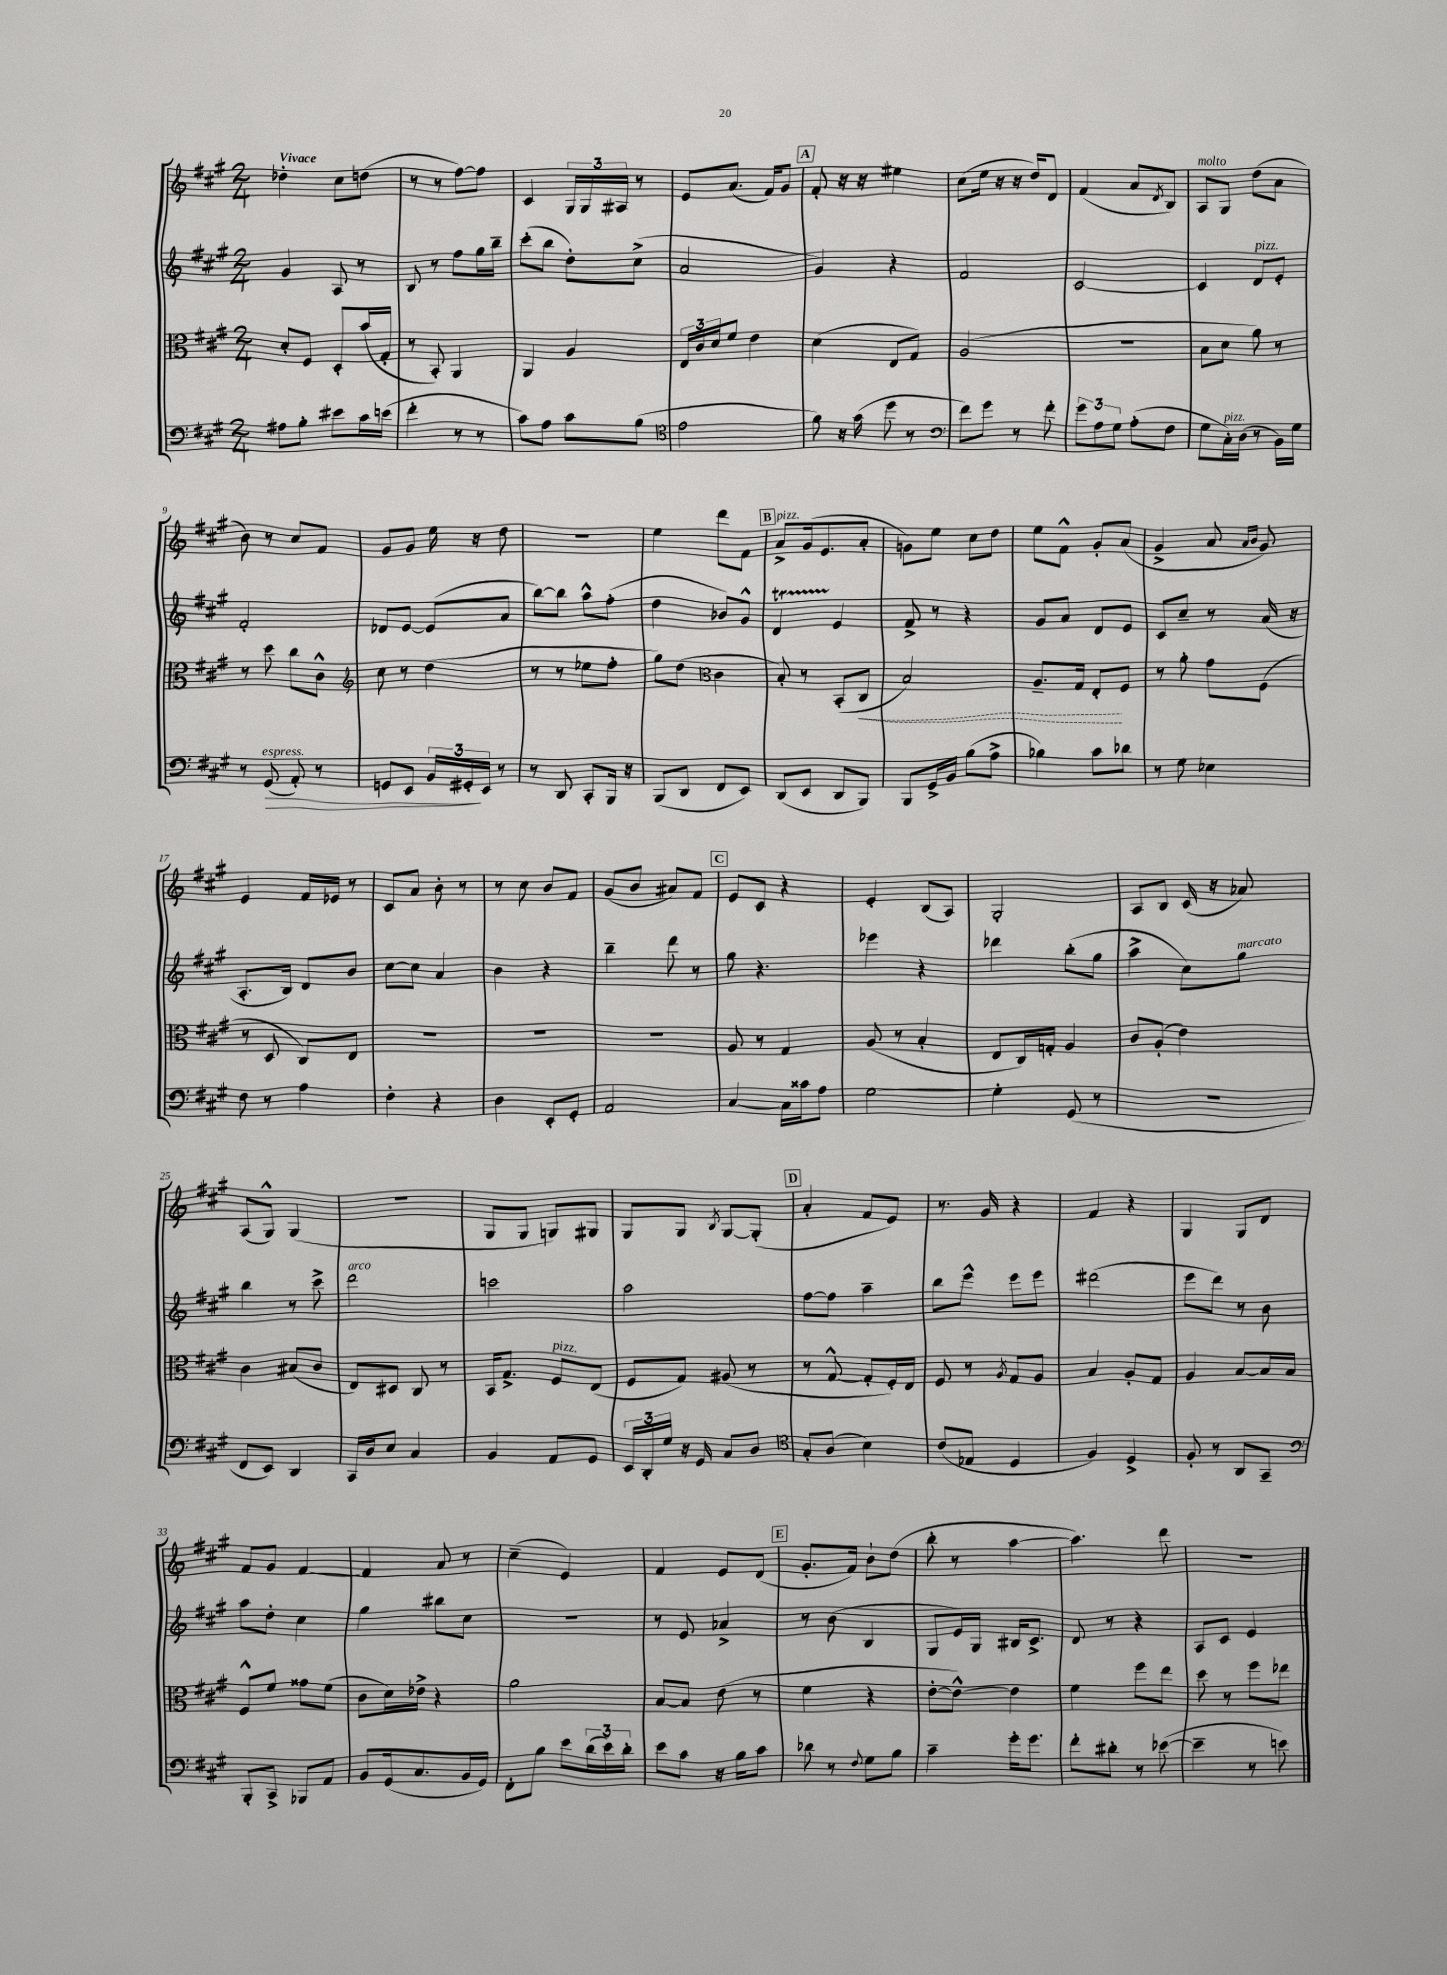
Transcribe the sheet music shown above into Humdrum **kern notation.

**kern	**kern	**kern	**kern
*staff4	*staff3	*staff2	*staff1
*clefF4	*clefC3	*clefG2	*clefG2
*k[f#c#g#]	*k[f#c#g#]	*k[f#c#g#]	*k[f#c#g#]
*M2/4	*M2/4	*M2/4	*M2/4
8A#	8d'	4g#	4dd-'
8B'	8F#	.	.
8e#	8D'	8A	8cc#
16c#	(16b	8r	(8dd
(16e	16G#'	.	.
=	=	=	=
4f#'	8r	8B	8r
.	8BB')	8r	8r
8r	4AA	8ff#	[8ff#)
8r	.	16gg#	8ff#]
.	.	16bb~	.
=	=	=	=
8c#)	4AA	(8ccc#'	4c#
8A	.	8bb	.
8c#	4A	8dd')	24G#
.	.	.	24G#
.	.	.	24A#
(8B	.	(8cc#^	8r
=	=	=	=
*clefC4	*	*	*
2e	24E	2a	8e
.	24c#	.	.
.	24d	.	.
.	8f#	.	(8.a
.	4e	.	.
.	.	.	16f#)
.	.	.	8g#
=	=	=	=
8f#)	(4d	4g#)	8f#'
16r	.	.	16r
(16g#	.	.	16r
8dd	8E	4r	4ee#
8r	8G#)	.	.
=	=	=	=
*clefF4	*	*	*
8f#)	(2A	2f#	(8cc#
8g#	.	.	16ee
.	.	.	16r
8r	.	.	16r
.	.	.	16dd)
8f#'	.	.	8d
=	=	=	=
12g#	2r	[2c#	(4f#
12A	.	.	.
12G#	.	.	.
(8A'	.	.	8a
.	.	.	8qd
8F#	.	.	8B)
=	=	=	=
8G#	8B	4c#]	8A
16C#')	8d	.	8G#
(16D	.	.	.
8r	8a)	8d	(8dd
16BB)	8r	8e'	8a
16G#	.	.	.
=	=	=	=
8r	8r	2f#'	8b)
(8GG#	8dd	.	8r
8AA')	8cc#	.	8cc#
8r	8c#^^	.	8f#
=	=	=	=
*	*clefG2	*	*
8GG	8cc#	8d-	8g#
8EE	8r	[8e	8g#
24BB	(4dd	(8e]	16ee
24GG#'	.	.	.
.	.	.	16r
24EE	.	.	.
8r	.	8a	8dd
=	=	=	=
8r	8r	[8bb)	2r
8DD	8r	8bb]	.
8CC#'	8ee-	8aa^^	.
16BBB	8ff#'	(8ff#'	.
16r	.	.	.
=	=	=	=
(8BBB	8gg#)	4dd	4ee
8DD	(8dd	.	.
*	*clefC3	*	*
8FF#	4c#	8b-)	8ddd
8EE)	.	8g#^^	8f#
=	=	=	=
(8DD	8B')	4d	8a^
8EE	8r	.	(16g#
.	.	.	8.e
8DD	(8BB'	4e	.
8BBB)	8C#	.	8a'
=	=	=	=
8BBB	2B)	8f#^	8g)
16GG#^	.	8r	8ee
16BB	.	.	.
(8B	.	4r	8cc#
8A^	.	.	8dd
=	=	=	=
4B-)	8.A~	8g#	8ee
.	.	8a	8f#^^
.	16G#	.	.
8c#	8E'	8d	8g#'
8d-	8F#	8e	(8a
=	=	=	=
8r	8r	8c#	4g#^
8G#	8a'	8cc#~	.
4E-	8g#	8r	8a
.	.	.	16qqa
.	.	.	16qqb
.	(8F#	(16a	8g#)
.	.	16r	.
=	=	=	=
8F#	8r	8.A'	4e
8r	8D	.	.
.	.	16B)	.
4A	8C#)	8d	16f#
.	.	.	16e-
.	8E	8b	8r
=	=	=	=
4F#'	2r	[8cc#	8c#
.	.	8cc#]	8a
4r	.	4a	8b'
.	.	.	8r
=	=	=	=
4D	2r	4b	8r
.	.	.	8cc#
8EE'	.	4r	8b
8GG#'	.	.	8f#
=	=	=	=
2AA	2r	4bb~	(8g#
.	.	.	8b
.	.	8ddd	8a#)
.	.	8r	8f#
=	=	=	=
[4C#	8A	8gg#	8e
.	8r	4.r	8c#
16C#]	4G#	.	4r
16c##	.	.	.
8A	.	.	.
=	=	=	=
[2G#	(8A	4eee-	4e'
.	8r	.	.
.	4B'	4r	(8B
.	.	.	8A)
=	=	=	=
4G#']	8E	4ddd-	2G#'
.	16C#)	.	.
.	16G'	.	.
(8GG#	4A	(8bb'	.
8r	.	8gg#	.
=	=	=	=
2r	8c#	4aa^	8A
.	(8A'	.	8B
.	4e)	8cc#)	(16c#
.	.	.	16r
.	.	8gg#	8a-)
=	=	=	=
8FF#	4c#	4bb	(8A
8EE)	.	.	8G#^^)
4DD	(8B#	8r	(4G#
.	8c#	8ccc#^	.
=	=	=	=
16CC#	8E)	2ddd	2r
16D	.	.	.
8E	8D#	.	.
4C#	8C#	.	.
.	8r	.	.
=	=	=	=
4BB	16BB	2ccc	8G#
.	8.G#^	.	.
.	.	.	8G#
8AA	8F#	.	8G)
8GG#	(8E	.	8G#
=	=	=	=
24EE	8F#	2aa	8G#
24DD'	.	.	.
24G#	.	.	.
16r	8G#)	.	8G#
16GG#	.	.	.
.	.	.	8qB
8C#	(8A#	.	[8G#
8D	8r	.	(8G#']
=	=	=	=
*clefC4	*	*	*
8G#'	8r	[8ff#	4a'
(8A	[8G#^^	8ff#]	.
4B)	8G#']	4aa~	8f#
.	16F#')	.	8e)
.	16E	.	.
=	=	=	=
(8c#	8F#	8bb	8.r
8E-	8r	8eee^^	.
.	.	.	16g#
.	8qA	.	.
4D	8G#	8eee	4r
.	8A	8eee	.
=	=	=	=
4F#)	4B	(2ddd#	4f#
4D^	8A'	.	4r
.	8G#	.	.
=	=	=	=
8F#'	4A	8eee	4G#
8r	.	8ddd)	.
8AA	[8B	8r	8G#
8GG#~	16B]	8b	8d
.	16B	.	.
=	=	=	=
*clefF4	*	*	*
8BBB'	8F#^^	8aa	8f#
8CC#^	8f#	8dd'	8g#
8BBB-	8g##	4cc#	[4f#
8AA	(8f#	.	.
=	=	=	=
8BB	8c#	4gg#	4f#]
(16GG#	16d)	.	.
8.C#	16e-^	.	.
.	4r	8bb#	8a
16BB	.	8cc#	8r
16GG#)	.	.	.
=	=	=	=
8FF#'	2a	2r	(4cc#~
8B	.	.	.
8e	.	.	4e)
(24d	.	.	.
24e)	.	.	.
24d'	.	.	.
=	=	=	=
8e	[8B	8r	4f#
8c#	8B]	8e	.
16r	(8e	4a-^	8e
16B	.	.	.
8c#	8r	.	(8d
=	=	=	=
8d-	4f#	8r	8.g#'
8r	.	(8b	.
.	.	.	16f#)
8qqF#	.	.	.
8G#	4r	4B	8b`
8B	.	.	(8dd
=	=	=	=
4c#~	[8e'	8G#	8bb'
.	8e^^_)	16e)	8r
.	.	16G#	.
16g#'	4e]	16B#	[4aa
8.g#	.	8.c#^	.
=	=	=	=
8f#'	4f#	8d	4.aa])
8d#'	.	8r	.
8r	8ff#	4r	.
([8e-	8ee	.	8ddd
=	=	=	=
4e-~]	8dd	8A	2r
.	8r	8c#	.
8r	8ff#	4e	.
8e)	8ee-	.	.
==	==	==	==
*-	*-	*-	*-
